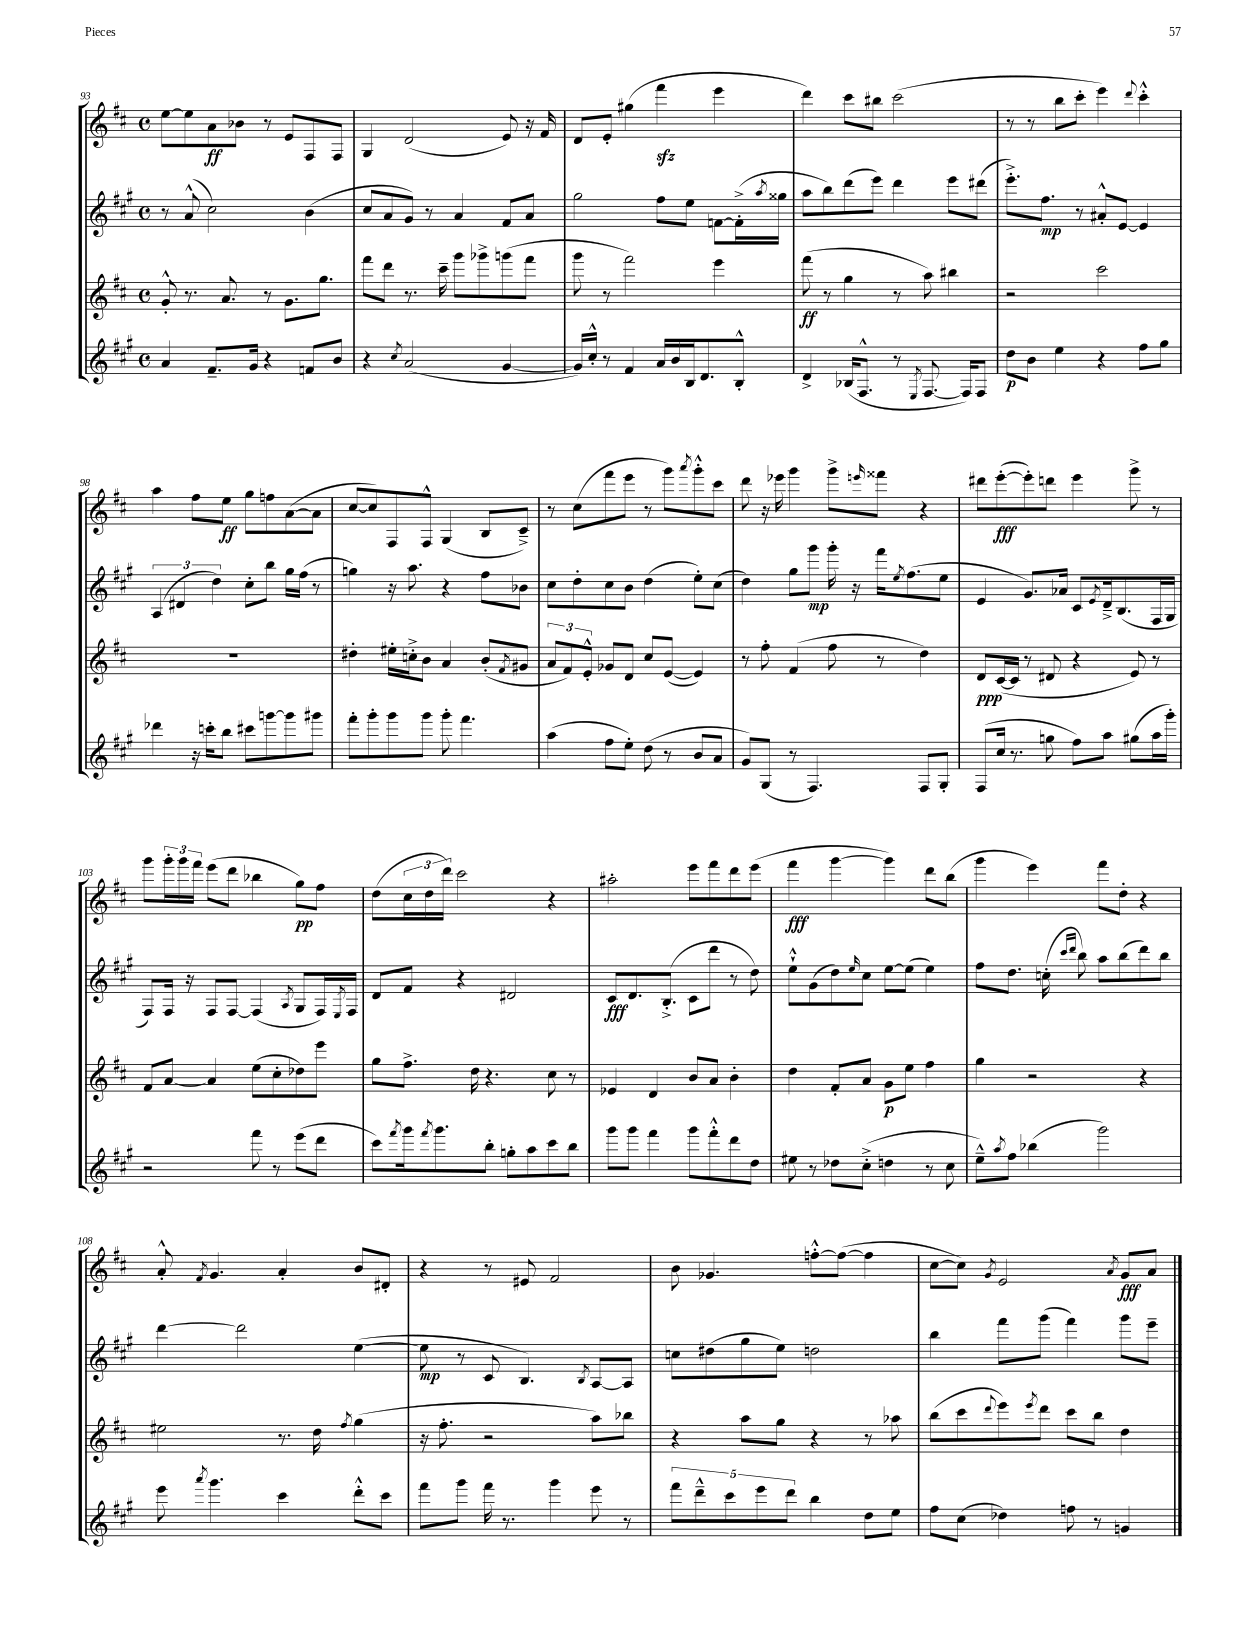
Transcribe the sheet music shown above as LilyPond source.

<<
\new StaffGroup <<
\new Staff = "s0" {
    \clef treble \key d \major \defaultTimeSignature \time 4/4
    e''8~ e''8 a'8\ff bes'8 r8 e'8 fis8 fis8 |
    g4 d'2( e'8) r16 fis'16 |
    d'8 e'8-. gis''4( fis'''4\sfz e'''4 |
    d'''4) cis'''8 bis''8 cis'''2( |
    r8 r8 b''8 cis'''8-. e'''4) \appoggiatura { d'''8 } cis'''4-.-^ |
    a''4 fis''8 e''8\ff g''8 f''8 a'8~( a'8 |
    cis''8~ cis''8) fis8 fis8-^ g4( b8 cis'8--->) |
    r8 cis''8( fis'''8 e'''8 r8 g'''8) \acciaccatura { a'''8 } g'''8-.-^ cis'''8 |
    d'''8 r16 ees'''16 g'''4 g'''8-> \grace { e'''16 } fisis'''8 r4 |
    dis'''8 e'''8~-.\fff( e'''8-.) d'''8 e'''4 g'''8-> r8 |
    g'''8 \tuplet 3/2 { g'''16-. g'''16 fis'''16 } e'''8( d'''8 bes''4 g''8\pp) fis''8 |
    d''8( \tuplet 3/2 { cis''16 d''16 d'''16) } cis'''2 r4 |
    ais''2-. e'''8 fis'''8 d'''8 e'''8( |
    fis'''4\fff g'''4~ g'''4) d'''8 b''8( |
    g'''4 e'''4) fis'''8 d''8-. r4 |
    a'8-.-^ \acciaccatura { fis'8 } g'4. a'4-. b'8 dis'8-. |
    r4 r8 eis'8 fis'2 |
    b'8 ges'4. f''8~-.-^ f''8~( f''4 |
    cis''8~ cis''8) \acciaccatura { g'8 } e'2 \acciaccatura { a'8 } g'8\fff a'8 \bar "|." |
}
\new Staff = "s1" {
    \clef treble \key a \major \defaultTimeSignature \time 4/4
    r8 a'8-^( cis''2) b'4( |
    cis''8 a'8 gis'8) r8 a'4 fis'8 a'8 |
    gis''2 fis''8 e''8 f'8~ f'16-.->( \acciaccatura { a''8 } gisis''16 |
    a''8 b''8) d'''8( e'''8) d'''4 e'''8 dis'''8( |
    e'''8.-.->) fis''8.\mp r8 ais'8-.-^ e'8~ e'4 |
    \tuplet 3/2 { a4( dis'4 d''4) } cis''8-. b''8 gis''16 fis''16( r8 |
    g''4) r16 a''8. r4 fis''8 bes'8 |
    cis''8 d''8-. cis''8 b'8 d''4( e''8-.) cis''8( |
    d''4) gis''8 gis'''8\mp gis'''16-. r16 fis'''16 \acciaccatura { e''8 } fis''8.( e''8 |
    e'4 gis'8.) aes'16 cis'8 \acciaccatura { e'8 } d'16---> b8.( fis16 gis16 |
    fis8) fis16 r16 fis8 fis8~ fis4( \acciaccatura { a8 } gis8 fis16) \acciaccatura { e8 } fis16 |
    d'8 fis'8 r4 dis'2 |
    cis'8\fff d'8. b8.-.->( cis'8 d'''8 r8 d''8) |
    e''8-!-^ gis'8( d''8) \grace { e''16 } cis''8 e''8~ e''8( e''4) |
    fis''8 d''8. c''16-.( \grace { cis'''16 d'''16 } b''8) a''8 b''8( d'''8) b''8 |
    d'''4~ d'''2 e''4~( |
    e''8\mp r8 cis'8 b4.) \acciaccatura { b8 } a8~ a8 |
    c''8 dis''8( gis''8 e''8) d''2 |
    b''4 fis'''8 gis'''8( fis'''4) gis'''8 e'''8-- \bar "|." |
}
\new Staff = "s2" {
    \clef treble \key d \major \defaultTimeSignature \time 4/4
    g'8-.-^ r8. a'8. r8 g'8. g''8. |
    fis'''8 d'''8 r8. cis'''16-- g'''8 ges'''8-> g'''8( fis'''8 |
    g'''8 r8 fis'''2) e'''4 |
    fis'''8\ff( r8 g''4 r8 a''8) bis''4 |
    r2 cis'''2 |
    R1 |
    dis''4-. eis''16-. c''16-.-> b'8 a'4 b'8-.( \acciaccatura { fis'8 } gis'8 |
    \tuplet 3/2 { a'8 fis'8) e'8-.-^ } ges'8 d'8 cis''8 e'8~( e'4) |
    r8 fis''8-. fis'4( fis''8 r8 d''4) |
    d'8\ppp cis'16~( cis'16 r8 dis'8 r4 e'8) r8 |
    fis'8 a'8~ a'4 e''8( cis''8-. des''8) e'''8 |
    g''8 fis''8.-> d''16 r4. cis''8 r8 |
    ees'4 d'4 b'8 a'8 b'4-. |
    d''4 fis'8-. a'8 g'8\p e''8 fis''4 |
    g''4 r2 r4 |
    eis''2 r8. d''16 \acciaccatura { fis''8 } g''4( |
    r16 fis''8.-. r2 a''8) bes''8 |
    r4 a''8 g''8 r4 r8 aes''8 |
    b''8( cis'''8 \appoggiatura { d'''8 } e'''8) \acciaccatura { e'''8 } d'''8 cis'''8 b''8 d''4 \bar "|." |
}
\new Staff = "s3" {
    \clef treble \key a \major \defaultTimeSignature \time 4/4
    a'4 fis'8.-- gis'16 r4 f'8 b'8 |
    r4 \acciaccatura { cis''8 } a'2( gis'4~ |
    gis'16) cis''16-.-^ r8 fis'4 a'16 b'16 b16 d'8. b8-.-^ |
    d'4-> bes16( fis8.-^ r8 \acciaccatura { e8 } fis8.~ fis16) fis8 |
    d''8\p b'8 e''4 r4 fis''8 gis''8 |
    des'''4 r16 c'''16-. b''8 cis'''8 g'''8~ g'''8 gis'''8 |
    fis'''8-. gis'''8-. gis'''8 gis'''8 gis'''8-. fis'''4. |
    a''4( fis''8 e''8-.) d''8( r8 b'8 a'8 |
    gis'8) gis8( r8 fis4.) fis8 gis8-. |
    fis8( cis''16 r8. g''8 fis''8) a''8 gis''8( a''16 gis'''16-.) |
    r2 fis'''8 r8 e'''8( d'''8 |
    cis'''8) \acciaccatura { fis'''8 } gis'''16 \acciaccatura { fis'''8 } gis'''8. b''8-. g''8-. a''8 cis'''8 b''8 |
    gis'''8 gis'''8 fis'''4 gis'''8 fis'''8-.-^ d'''8 d''8 |
    eis''8 r8 des''8 cis''8-.->( d''4 r8 cis''8 |
    e''8---^) \acciaccatura { a''8 } fis''8 bes''4( gis'''2) |
    e'''8 \acciaccatura { a'''8 } gis'''4. cis'''4 d'''8-.-^ cis'''8 |
    fis'''8 gis'''8 fis'''16 r8. gis'''4 e'''8 r8 |
    \tuplet 5/4 { fis'''8 d'''8---^ cis'''8 e'''8 d'''8 } b''4 d''8 e''8 |
    fis''8 cis''8( des''4) f''8 r8 g'4 \bar "|." |
}
>>
>>
\layout { \context { \Score currentBarNumber = #93 } }
